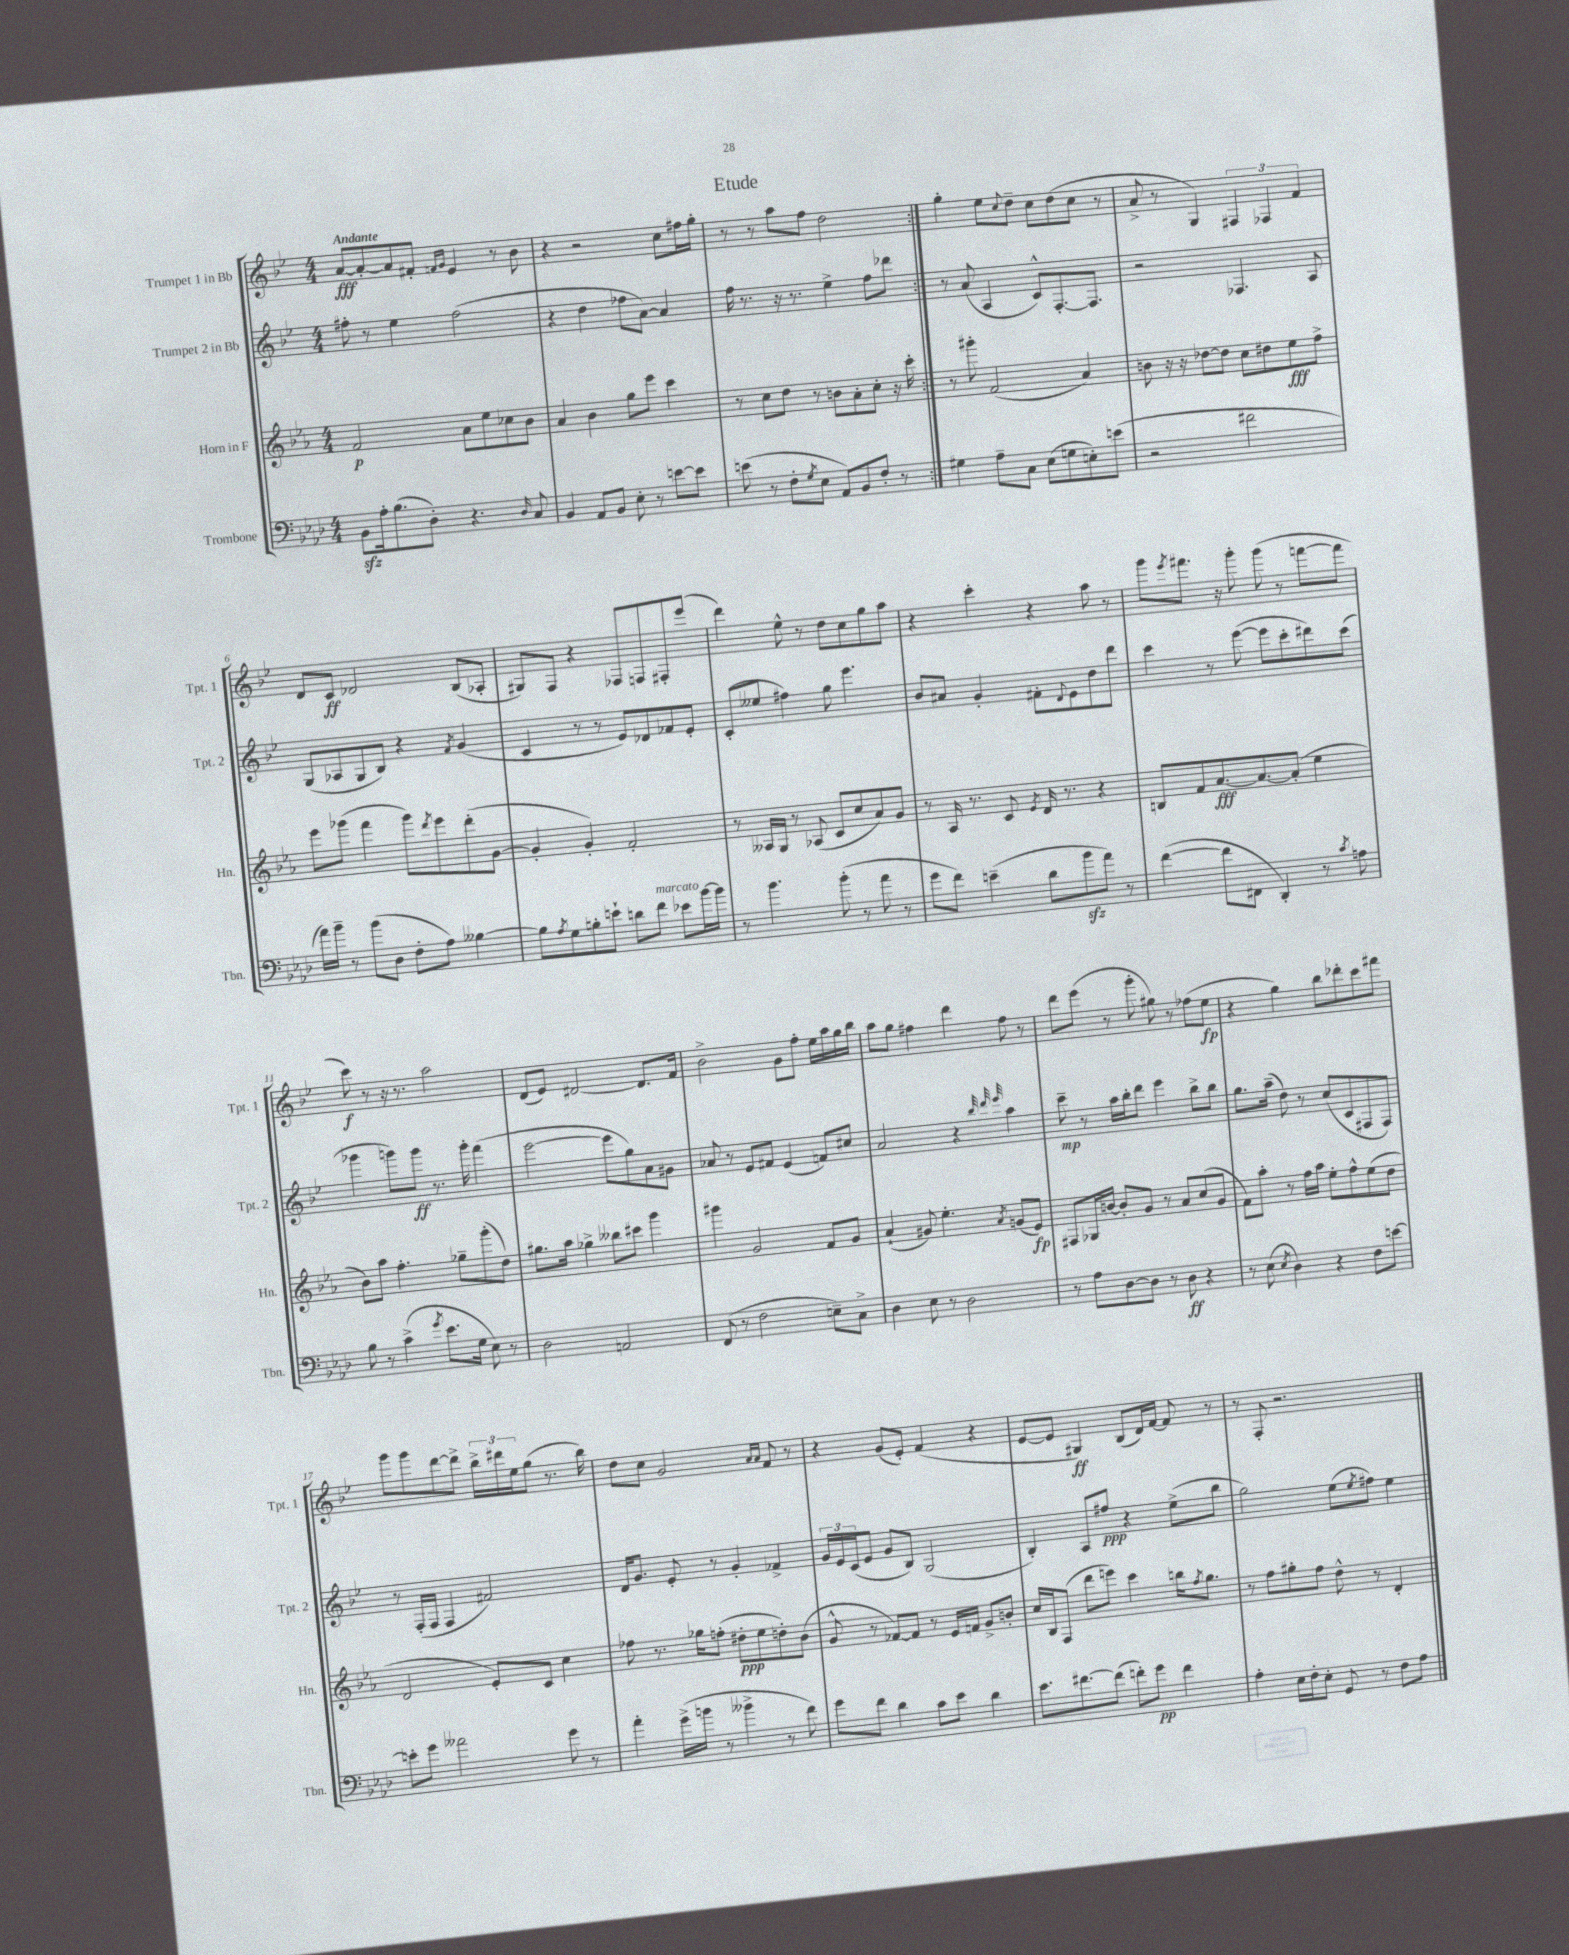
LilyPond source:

\header { title = "Etude" }
<<
\new StaffGroup <<
\new Staff = "s0" \with { instrumentName = "Trumpet 1 in Bb" shortInstrumentName = "Tpt. 1" } {
    \clef treble \key bes \major \numericTimeSignature \time 4/4 \tempo "Andante"
    \repeat volta 2 { a'8~\fff a'8~-. a'8 fis'8-. \grace { f'16 g'16 } ees'4 r8 bes'8 |
    r4 r2 c''8 fis''16 g''16-. |
    r8 r8 a''8 f''8 d''2 | }
    g''4-. ees''8 \appoggiatura { c''8 } d''8-- c''8 d''8( c''8 r8 |
    a'8-> r8 g4) \tuplet 3/2 { fis4 fes4 f'4 } |
    d'8 c'8\ff des'2 bes8( aes8-. |
    gis8) f8 r4 fes8 f8 fis8-. ees'''8( |
    d'''4) ees''8-^ r8 d''8 c''8 g''8 a''8 |
    r4 c'''4-. r4 a''8 r8 |
    g'''8 \acciaccatura { ees'''8 } fis'''8. r16 g'''8-. g'''8( r8 f'''8~ f'''8 |
    c'''8\f) r8 r16 r8. a''2 |
    d'8( ees'8) dis'2~ dis'8. f'16 |
    bes'2-> g'8 f''8-. ees''16 a''16 g''16 bes''16 |
    a''8 g''8 fis''4 d'''4 fis''8 r8 |
    d'''8 ees'''8( r8 g'''8-. gis''8) r8 fes''8( ees''8\fp |
    r4 g''4) bes''8 des'''8-. c'''8 fis'''8 |
    g'''8 g'''8 d'''8~ d'''8-> \tuplet 3/2 { bes''16-> dis'''16 ees''16 } g''8( r8. bes''16) |
    d''8 c''8 g'2 \grace { a'16 a'16 } f'8 r8 |
    r4 g'8( ees'8-.) f'4( r4 |
    ees'8~ ees'8 gis4\ff) bes8( d'16) f'16~ f'8 r8 |
    r8 f8-. r2. \bar "|." |
}
\new Staff = "s1" \with { instrumentName = "Trumpet 2 in Bb" shortInstrumentName = "Tpt. 2" } {
    \clef treble \key bes \major \numericTimeSignature \time 4/4
    \repeat volta 2 { fis''8-. r8 ees''4 fis''2( |
    r4 d''4 fes''8 a'8~) a'4 |
    f''16 r8. r16 r8. ees''4-> f''8 des'''8 | }
    r8 a'8( a4 c'8-^) f8.~-. f8. |
    r2 fes4. a8 |
    g8( aes8 g8 bes8) r4 \acciaccatura { f'8 } g'4( |
    c'4 r8 r8 ees'8) des'8 fes'8 ees'8-. |
    c'8-.( eeses''8 fis''4) g''8 ees'''4. |
    bes'8 ais'8 g'4-. fis'8-. \appoggiatura { d'8 } ees'8 d''8 d'''8 |
    c'''4 r8 ees'''8~( ees'''8 c'''8-. dis'''8) c'''8( |
    ges'''4 g'''8) g'''8\ff r8. g'''16-. f'''4( |
    ees'''2~ ees'''8 g''8) a'8 gis'8 |
    aes'8 r8 ees'8 fis'8 ees'4( f'8) cis''8 |
    a'2 r4 \grace { bes''32 d'''32 ees'''32 } a''4 |
    c'''8--\mp r8 a''16 bes''16-. d'''8 ees'''4 bes''8-> bes''8 |
    g''8. a''16--( d''8) r8 c''8( c'8 fis8 fis8) |
    r8 f16-.( f16 f4 fis'2) |
    d'16 g'8. ees'8-. r8 g'4-. fes'4-> |
    \tuplet 3/2 { g'16 ees'16 c'16( } ees'8 g'8 bes8) g2( |
    bes4-.) a8 fis''8\ppp r4 ees''8->( bes''8 |
    g''2) ees''8( \acciaccatura { ees''8 } fis''8) ees''4 \bar "|." |
}
\new Staff = "s2" \with { instrumentName = "Horn in F" shortInstrumentName = "Hn." } {
    \clef treble \key ees \major \numericTimeSignature \time 4/4
    \repeat volta 2 { f'2\p aes'8 ees''8 ces''8 bes'8 |
    aes'4 bes'4 g''8 ees'''8 c'''4 |
    r8 c''8 d''8 r8 b'8 aes'8-. c''8-. r16 c'''16-. | }
    r8 gis'''8-. f'2( aes'4) |
    b'8 r16 r16 des''8~ des''8 c''8 dis''8 ees''8\fff f''8-> |
    ees'''8 ges'''8( f'''4 ges'''8) \acciaccatura { d'''8 } ees'''8 d'''8-.( g'8~ |
    g'4-. g'4-.) f'2-. |
    r8 aeses16 g16 r8 aes8( c'8 c''8 aes'8) g'8 |
    r8 aes16 r8. c'8 \acciaccatura { ees'8 } d'16 r8. r4 |
    b8 f'8 aes'8.~\fff aes'8.~ aes'8-.( ees''4 |
    bes'8) aes''8 f''4.-. ges''8-- g'''8-.( d''8) |
    gis''8. aes''16 ges''4-> beses''8 cis'''8 g'''4 |
    gis'''4 g'2 f'8 g'8 |
    aes'4-!( gis'8) ees''4.-. \acciaccatura { aes'8 } g'8( ees'8\fp) |
    fis8 ges16 b'16~ b'8-. g'8 r8 aes'8 c''8( g'8 |
    f'8) aes''8-. r8 f''16 aes''16 ees''8-. f''8-^ ees''8( d''8 |
    d'2 ees'8-.) c'8 c''4 |
    fes''8 r8. ges''16 f''8-.( dis''8-.\ppp ees''8 d''8-.) bes'8( |
    g'8-^ r8 fes'8~) fes'8 r8 ees'16 f'16 g'8-> b'8-. |
    c''16 bes16 f8( d'''8 e'''8) c'''4 b''16 \acciaccatura { f''8 } g''8. |
    r8 f''8 gis''8-. f''8 d''8-^ r8 d'4-. \bar "|." |
}
\new Staff = "s3" \with { instrumentName = "Trombone" shortInstrumentName = "Tbn." } {
    \clef bass \key aes \major \numericTimeSignature \time 4/4
    \repeat volta 2 { bes,8\sfz aes16-. bes8.( des8-.) r4. \grace { des16 } c8 |
    bes,4 aes,8 bes,8 ees8-. r8 e'8~ e'8 |
    e'8( r8 f8-. \acciaccatura { g8 } ees8 aes,8) bes,8 f8-. r8 | }
    gis4 aes8-- c8 ees8( g8 e8-.) e'8( |
    r2 fis'2 |
    aes'16) bes'16-- r8 bes'8( des8 f8-. aes8) beses4~ |
    beses8 \acciaccatura { aes8 } g8 b8-. e'8-! d'8 f'8^\markup { \italic "marcato" } ees'8 bes'16~ bes'16 |
    r8 bes'4. bes'8-.( r8 aes'8 r8 |
    g'8 f'8) e'4--( des'8 bes'8\sfz aes'8) r8 |
    f'4~( f'8 fis,8 des,4-.) r8 \acciaccatura { c'8 } a8 |
    bes8 r8 c'4->( \acciaccatura { g'8 } ees'8. g16 ees8) r8 |
    des2 a,2 |
    f,8( r8 f2 e8--) c8-> |
    des4 ees8 r8 des2 |
    r8 aes8 des8~ des8 r8 des8\ff r4 |
    r8 ees8( \acciaccatura { ees8 } des4) r4 f8 e'8~ |
    e'8-. g'8 aeses'2 g'8 r8 |
    aes'4-. g'16->( b'16 r8 beses'4-> r8 f'8) |
    g'8 f'8 des'4 c'8 ees'8 des'4 |
    ees'8. fis'8.~ fis'8( f'8-.) g'8\pp f'4 |
    aes4-. ees16 f16-. ees8-. g,8 r8 f8 aes8 \bar "|." |
}
>>
>>
